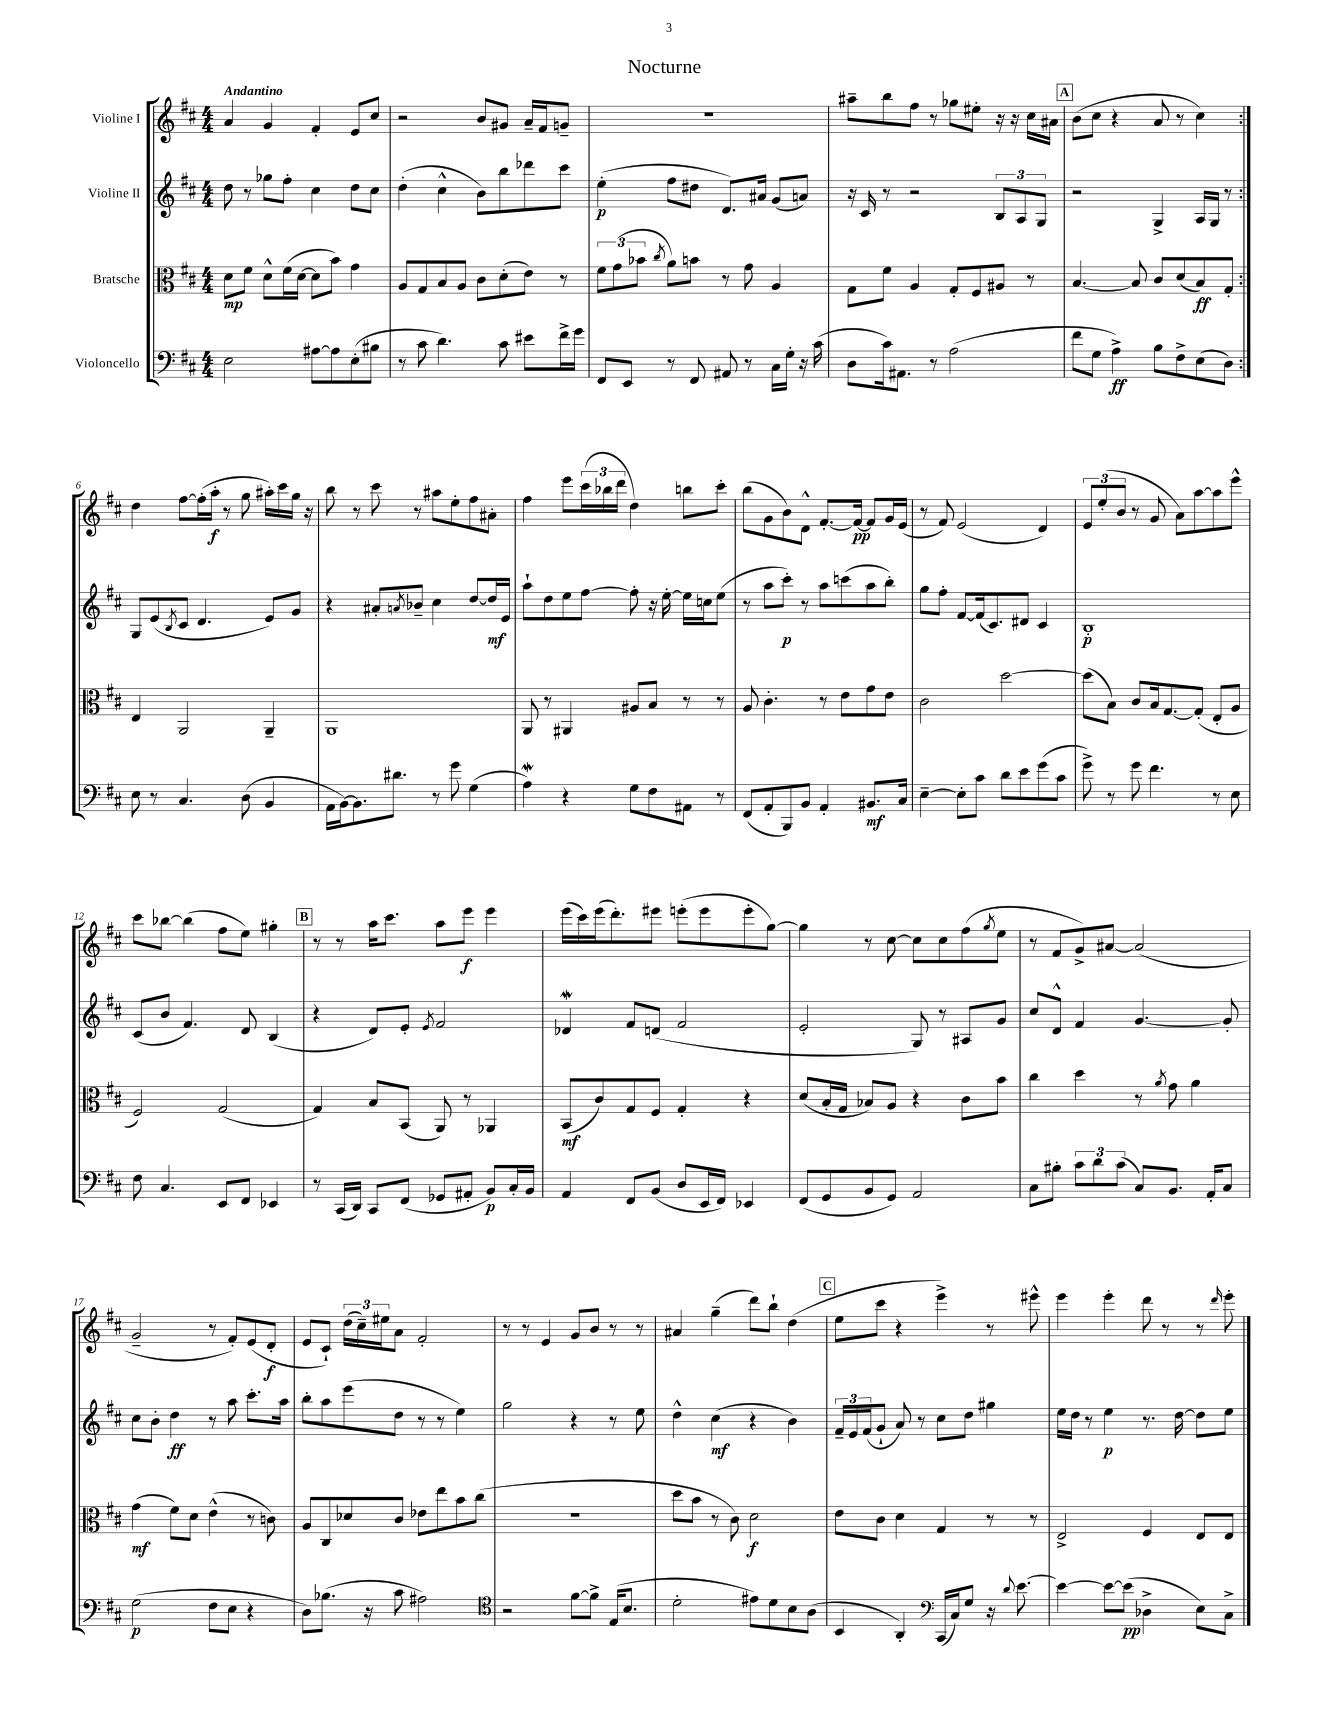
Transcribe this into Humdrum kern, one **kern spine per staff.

**kern	**kern	**kern	**kern
*staff4	*staff3	*staff2	*staff1
*clefF4	*clefC3	*clefG2	*clefG2
*k[f#c#]	*k[f#c#]	*k[f#c#]	*k[f#c#]
*M4/4	*M4/4	*M4/4	*M4/4
2E	8d	8dd	4a
.	8f#	8r	.
.	8d^^	8gg-	4g
.	(16f#	8ff#'	.
.	[16d	.	.
[8A#	8d]	4cc#	4f#'
8A#]	8b)	.	.
(8E'	4g	8dd	8e
8B#	.	8cc#	8cc#
=	=	=	=
8r	8A	(4dd'	2r
8c#	8G	.	.
4.d)	8B	4cc#^^	.
.	8A	.	.
.	8c#	8b)	8b
8c#	(8d'	8bb	8g#
8e#	8e)	8ddd-	16a~
.	.	.	16f#
16f#^	8r	8ccc#	8g~
16g	.	.	.
=	=	=	=
8FF#	12f#	(4ee'	1r
.	(12g	.	.
8EE	.	.	.
.	12b-	.	.
.	8qcc#	.	.
8r	8a)	8ff#	.
8FF#	8b	8dd#	.
8AA#	8r	8.d)	.
8r	8g	.	.
.	.	16a#	.
16C#	4A	(8g	.
16G'	.	.	.
16r	.	8a)	.
(16c#	.	.	.
=	=	=	=
8D	8G	16r	8aa#~
.	.	16c#	.
16c#)	8f#	8r	8bb
8.AA#	.	.	.
.	4A	2r	8ff#
8r	.	.	8r
(2A	8G'	.	8gg-
.	8F#	.	8ee#'
.	8A#	12B	16r
.	.	.	16r
.	.	12A	.
.	8r	.	16cc#
.	.	12G	.
.	.	.	16a#
=	=	=	=
8f#	[4.B	2r	(8b
8G	.	.	8cc#
4A^)	.	.	4r
.	8B]	.	.
8B	8c#	4G^	8a
8F#^	(8d	.	8r
(8E	8B)	16A	4cc#)
.	.	16G	.
8D)	8G'	8r	.
=:|!	=:|!	=:|!	=:|!
8E	4E	8G	4dd
8r	.	(8e	.
.	.	8qB	.
4.C#	2AA	8c#	[8ff#
.	.	4.d	(16ff#']
.	.	.	16aa'
.	.	.	8r
(8D	.	.	8gg
4BB	4AA~	8e)	16aa#')
.	.	.	16ccc#
.	.	8g	16gg
.	.	.	16r
=	=	=	=
16AA	1AA	4r	8bb
[16BB)	.	.	.
8.BB]	.	.	8r
.	.	8a#'	8ccc#
8.d#	.	.	.
.	.	8qa	.
.	.	8b-~	8r
8r	.	4cc#	8aa#
8g	.	.	8ee'
(4G	.	[8dd	8ff#
.	.	16dd]	8a#'
.	.	16e	.
=	=	=	=
4A)	8AA	8aa`	4ff#
.	8r	8dd	.
4r	4AA#	8ee	8eee
.	.	[8ff#	(24ccc#
.	.	.	24bb-
.	.	.	24ddd
8G	8A#	8ff#']	4dd)
8F#	8B	16r	.
.	.	[16ee'	.
8AA#	8r	16ee]	8bb
.	.	16cc	.
8r	8r	(8ee	8ccc#'
=	=	=	=
(8FF#	8A	8r	(8bb
8AA'	4.c#'	8aa	8g
8BBB)	.	8ccc#')	8b)
8BB	.	8r	8d^^
4AA'	8r	8aa	[8.f#'
.	8e	(8ccc	.
.	.	.	16f#_
8.BB#	8g	8aa	8f#]
.	8e	8bb')	16g
16C#	.	.	(16e
=	=	=	=
[4E~	2c#	8gg	8r
.	.	8ff#'	8f#)
8E']	.	[8f#	(2e
8c#	.	(16f#]	.
.	.	8.c#)	.
8d	[2dd	.	.
8e	.	8d#	.
(8g	.	4c#	4d)
8c#	.	.	.
=	=	=	=
8g^)	(8dd]	1B'	12e
.	.	.	(12ee'
8r	8B)	.	.
.	.	.	12b
8g	8c#	.	8r
4.f#	16B	.	8g
.	[8.G	.	.
.	.	.	8a)
.	(8G']	.	[8aa
8r	8E'	.	8aa]
8E	8A	.	8eee^^
=	=	=	=
8F#	2F#)	(8c#	8ccc#
4.C#	.	8b	[8bb-
.	.	4.f#)	(4bb-]
8EE	(2G	.	8ff#
8FF#	.	8d	8ee)
4EE-	.	(4B	4gg#'
=	=	=	=
8r	4G)	4r	8r
(16CC#	.	.	8r
16DD)	.	.	.
8CC#	8B	8d)	16aa
.	.	.	8.ccc#
(8FF#	(8BB	8e'	.
.	.	8qe	.
8GG-	8AA)	2f#	8aa
8AA#'	8r	.	8eee
8BB)	4AA-	.	4eee
16C#'	.	.	.
16BB	.	.	.
=	=	=	=
4AA	(8BB	4d-	(16eee
.	.	.	16ccc#)
.	8c#)	.	(16eee
.	.	.	8.ddd')
8FF#	8G	8f#	.
(8BB	8F#	(8d	8eee#
8D	4G'	2f#	(8eee'
16EE	.	.	8eee
16FF#)	.	.	.
4EE-	4r	.	8eee'
.	.	.	[8gg)
=	=	=	=
(8FF#	(8d	2e'	4gg]
8GG	16B'	.	.
.	16G	.	.
8BB	8B-)	.	8r
8GG)	8A	.	[8cc#
2AA	4r	8G)	8cc#]
.	.	8r	8cc#
.	8c#	8A#	(8ff#
.	.	.	8qgg
.	8b	8g	8ee
=	=	=	=
8C#	4cc#	8cc#	8r
8B#'	.	8d^^	8f#
12c#	4dd	4f#	8g^)
12d	.	.	.
.	.	.	[8a#
(12c#	.	.	.
8C#)	8r	[4.g	(2a#]
.	8qa	.	.
8.BB	8g	.	.
.	4a	.	.
16AA'	.	.	.
8C#	.	8g']	.
=	=	=	=
(2G	(4g	8cc#	2g~
.	.	8b'	.
.	8f#)	4dd	.
.	8d	.	.
8F#	(4e^^	8r	8r
8E	.	8aa	8f#')
4r	8r	8.ccc#'	(8e
.	8c)	.	8d'
.	.	16aa	.
=	=	=	=
8D)	8A	8bb'	8e
(8.B-	8C#	8aa	8c#`)
.	8d-	(8eee	(24dd
.	.	.	24cc#~)
16r	.	.	.
.	.	.	24ee#
8c#	8c#	8dd	8a
2A#)	8e-	8r	2f#'
.	8ee	8r	.
.	8b	4ee)	.
.	(8cc#	.	.
=	=	=	=
*clefC4	*	*	*
2r	1r	2gg	8r
.	.	.	8r
.	.	.	4e
[8f#	.	4r	8g
8f#^]	.	.	8b
(16E	.	8r	8r
8.B	.	.	.
.	.	8ee	8r
=	=	=	=
2d'	8dd	4dd^^	4a#
.	8b	.	.
.	8r	(4cc#	(4gg~
.	8c#)	.	.
8e#)	2d	4r	8ddd)
8d	.	.	8bb`
8B	.	4b)	(4dd
(8A	.	.	.
=	=	=	=
4BB	8e	24f#~	8ee
.	.	24e	.
.	.	(24f#	.
.	8c#	8g`	8ccc#
4AA')	4d	8a)	4r
.	.	8r	.
*clefF4	*	*	*
(16CC#	4G	8cc#	4eee^)
16C#)	.	.	.
8G	.	8dd	.
16r	8r	4gg#	8r
8qqd	.	.	.
[8.e	.	.	.
.	8r	.	8eee#^^
=	=	=	=
4e_	2E^	16ee	4eee
.	.	16dd	.
.	.	8r	.
8e_	.	4ee	4eee'
(8e]	.	.	.
4D-^	4F#	8.r	8ddd
.	.	.	8r
.	.	[16dd	.
8E)	8E	8dd]	8r
.	.	.	16qqddd
8C#^	8E	8ee	8eee'
==	==	==	==
*-	*-	*-	*-
